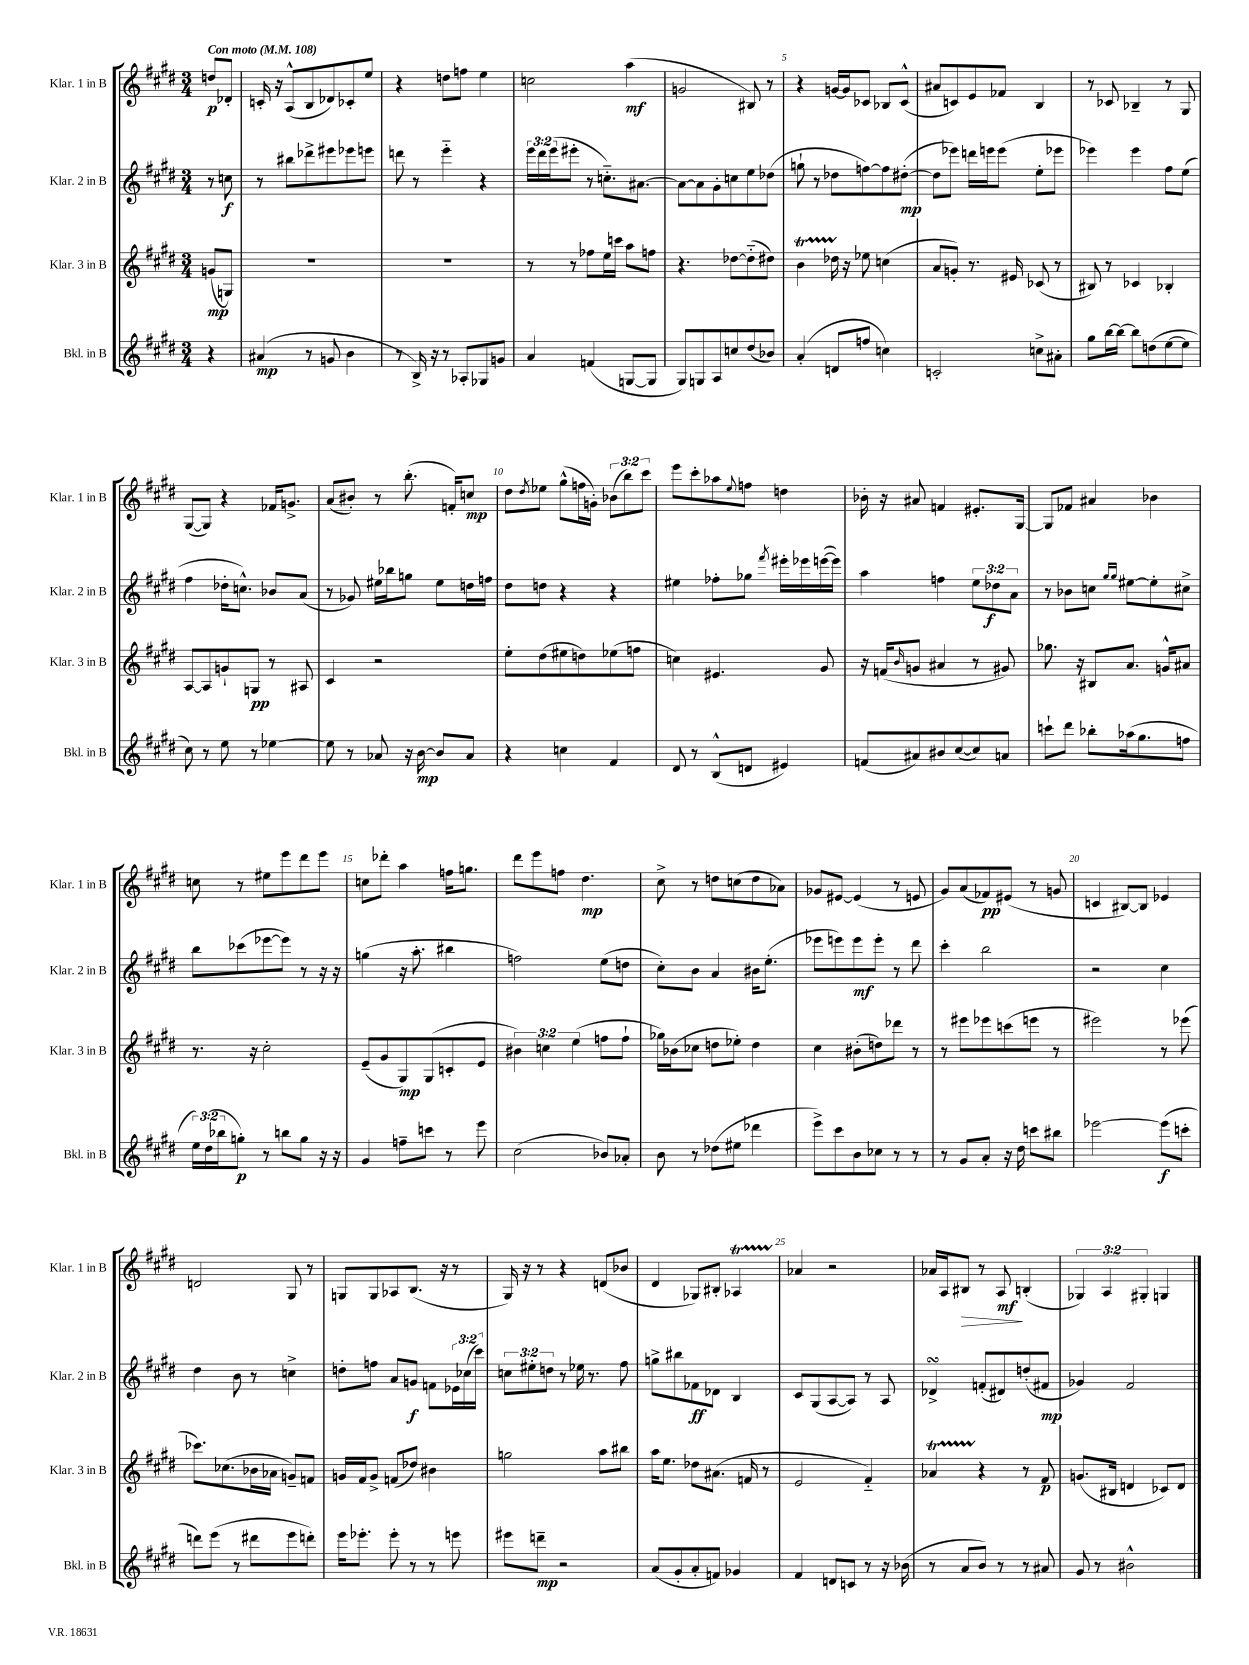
<<
\new StaffGroup <<
\new Staff = "s0" \with { instrumentName = "Klar. 1 in B" shortInstrumentName = "Klar. 1 in B" } {
    \clef treble \key e \major \numericTimeSignature \time 3/4 \override Staff.TupletNumber.text = #tuplet-number::calc-fraction-text \partial 4 \tempo "Con moto" 4 = 108
    d''8\p des'8-. |
    c'16-. r16 a8-^( b8 des'8) ces'8-. e''8 |
    r4 d''8 f''8 e''4 |
    c''2 a''4\mf( |
    g'2 bis8) r8 |
    r4 g'16~ g'16 ces'8 bes8 ces'8-^( |
    ais'8 c'8) e'8 fes'8 b4 |
    r8 ces'8 bes4-- r8 gis8 |
    gis8~( gis8) r4 fes'16 g'8.-> |
    a'8( bis'8-.) r8 b''8.-.( f'16-.) c''8\mp |
    dis''8 \acciaccatura { dis''8 } ees''8 gis''8-^( f''16 g'16-.) \tuplet 3/2 { bes'8( b''8) cis'''8 } |
    e'''8 cis'''8-. aes''8 \appoggiatura { e''8 } f''8 d''4 |
    bes'16-. r16 ais'8 f'4 eis'8.-. gis16~ |
    gis8 fes'8 ais'4 bes'4 |
    c''8 r8 eis''8 e'''8 dis'''8 e'''8 |
    c''8 des'''8-. a''4 f''16 g''8. |
    dis'''8 e'''8 f''8 dis''4.\mp |
    cis''8-> r8 d''8 c''8( d''8 aes'8) |
    ges'8 eis'8~ eis'4( r8 e'8 |
    gis'8) a'8( fes'8\pp) eis'8( r8 g'8 |
    c'4 bis8~) bis8 ees'4 |
    d'2 gis8 r8 |
    g8 g8 aes8 b8.( r16 r8 |
    gis16) r16 r8 r4 d'8( bes'8 |
    dis'4 ges8) bis8-. aes4\startTrillSpan |
    aes'4\stopTrillSpan r2 |
    aes'16 a16 bis8\> r8 a8\mf\! b4-.( |
    \tuplet 3/2 { ges4) a4 gis4-. } g4 \bar "|." |
}
\new Staff = "s1" \with { instrumentName = "Klar. 2 in B" shortInstrumentName = "Klar. 2 in B" } {
    \clef treble \key e \major \numericTimeSignature \time 3/4 \override Staff.TupletNumber.text = #tuplet-number::calc-fraction-text \partial 4
    r8 c''8\f |
    r8 bis''8 des'''8-> eis'''8 ees'''8 e'''8 |
    d'''8 r8 e'''4-_ r4 |
    \tuplet 3/2 { e'''16 dis'''16 e'''16( } eis'''8-. r8 c''8.-_) ais'8.~ |
    ais'8~ ais'8 gis'8-. c''8 e''8 des''8( |
    g''8-! r8 des''8 f''8~) f''8 dis''8~-.\mp( |
    dis''8 ees'''8) d'''16 e'''16 e'''8( e''8-. ees'''8 |
    ees'''4) ees'''4 fis''8 e''8( |
    fis''4 des''16-. c''8.-^) bes'8 a'8( |
    r8 ges'8) eis''16 bes''16 g''8 eis''8 d''16 f''16 |
    dis''8 d''8 r4 r4 |
    eis''4 fes''8-. ges''8 \acciaccatura { fis'''8 } eis'''16-. ees'''16 e'''16~( e'''16) |
    a''4 f''4 \tuplet 3/2 { e''8 des''8\f a'8 } |
    r8 bes'8 c''8 \grace { gis''16 gis''16 } eis''8~ eis''8-. cis''8-> |
    b''8 ces'''8( ees'''8~ ees'''8) r8 r16 r16 |
    g''4( r16 a''8.-. bis''4 |
    f''2) e''8( d''8 |
    cis''8-.) b'8 a'4 bis'16 e''8.-.( |
    ees'''8 e'''8) e'''8\mf e'''8-. r8 dis'''8 |
    cis'''4-. b''2 |
    r2 cis''4 |
    dis''4 b'8 r8 c''4-> |
    d''8-. f''8 a'8 g'8\f f'8 \tuplet 3/2 { ees'16 ces''16( cis'''16) } |
    \tuplet 3/2 { c''8 eis''8-. d''8 } r8 ees''16 r8. fis''8 |
    g''8-> bis''8 fes'8\ff des'8 b4 |
    cis'8 gis8( a8~ a8) r8 a8 |
    des'4->\turn f'8-.( dis'8) d''8-.( fis'8\mp |
    ges'4) fis'2 \bar "|." |
}
\new Staff = "s2" \with { instrumentName = "Klar. 3 in B" shortInstrumentName = "Klar. 3 in B" } {
    \clef treble \key e \major \numericTimeSignature \time 3/4 \override Staff.TupletNumber.text = #tuplet-number::calc-fraction-text \partial 4
    g'8\mp( g8) |
    R2. |
    R2. |
    r8 r8 fes''8 e''16 c'''16 a''8 f''8 |
    r4. des''8~ des''8-_( dis''8) |
    b'4\startTrillSpan des''16 r16\stopTrillSpan ees''8 c''4( |
    a'8 g'8-.) r8. eis'16 ces'8( r8 |
    bis8) r8 ces'4 bes4-. |
    a8~ a8 g'8-! g8\pp r8 ais8 |
    cis'4 r2 |
    e''8-. dis''8( eis''8 d''8) ees''8( f''8 |
    c''4) eis'4. gis'8 |
    r16 f'16( \grace { b'16 } g'8 ais'4 r8 gis'8) |
    ges''8. r16 bis8 a'8. g'16-^ ais'8 |
    r8. r16 cis''2-. |
    e'8--( gis'8 gis8\mp) gis8( c'8-. e'8 |
    \tuplet 3/2 { bis'4) c''4 e''4( } f''8 f''8-! |
    ges''16) bes'16( ces''8 d''8 ees''8-.) d''4 |
    cis''4 bis'8-.( d''8) des'''8 r8 |
    r8 eis'''8 ees'''8 c'''8( e'''8 r8 |
    eis'''2) r8 ees'''8( |
    ces'''8.) ces''8.( bes'16 aes'16 g'8--) f'8 |
    g'16 fis'16 g'8-> f'8( des''8) bis'4 |
    g''2 a''8 bis''8 |
    a''16 e''8. des''8 ais'8.( f'16 r8 |
    e'2 fis'4-_) |
    aes'4\startTrillSpan r4\stopTrillSpan r8 fis'8\p |
    g'8.( bis16 d'4 ces'8) d'8 \bar "|." |
}
\new Staff = "s3" \with { instrumentName = "Bkl. in B" shortInstrumentName = "Bkl. in B" } {
    \clef treble \key e \major \numericTimeSignature \time 3/4 \override Staff.TupletNumber.text = #tuplet-number::calc-fraction-text \partial 4
    r4 |
    ais'4\mp( r8 g'8 b'4 |
    r8 b16->) r16 r8 aes8-. ges8 g'8 |
    a'4 f'4( g8~ g8 |
    gis8) g8 a8 c''8 dis''8( bes'8) |
    a'4-.( d'8 f''8 c''4) |
    c'2-. c''8-> ais'8-. |
    gis''8 b''16~ b''16~ b''8 d''8( e''8~ e''8 |
    cis''8) r8 e''8 r8 ees''4~ |
    ees''8 r8 aes'8 r16 b'16~\mp b'8 aes'8 |
    r4 c''4 fis'4 |
    dis'8 r8 b8-^( d'8 eis'4) |
    f'8( ais'8) bis'8 cis''8~( cis''8) a'8 |
    c'''8-! dis'''8 bes''8-. aes''16( gis''8. f''8 |
    \tuplet 3/2 { e''16) dis''16( bes''16 } g''8-.\p) r8 b''8 g''8 r16 r16 |
    gis'4 f''8-- c'''8 r8 e'''8 |
    cis''2( bes'8) aes'8-. |
    b'8 r8 des''8( eis''8 des'''4 |
    e'''8->) cis'''8 b'8 ces''8 r8 r8 |
    r8 gis'8 a'8-. r16 dis''16 c'''8 bis''8 |
    ees'''2~ ees'''8\f( c'''8-. |
    d'''8) e'''8( r8 dis'''8 e'''8 d'''8-.) |
    e'''16 ees'''8.-. ees'''8-. r8 r8 e'''8 |
    eis'''8 d'''8--\mp r2 |
    a'8( gis'8-. a'8-. f'8) ges'4 |
    fis'4 d'8 c'8 r8 r16 bes'16( |
    r8 a'8 b'8) r8 r8 ais'8 |
    gis'8 r8 bis'2-^ \bar "|." |
}
>>
>>
\layout { \context { \Score \override BarNumber.break-visibility = ##(#f #t #t) barNumberVisibility = #(every-nth-bar-number-visible 5) } }
